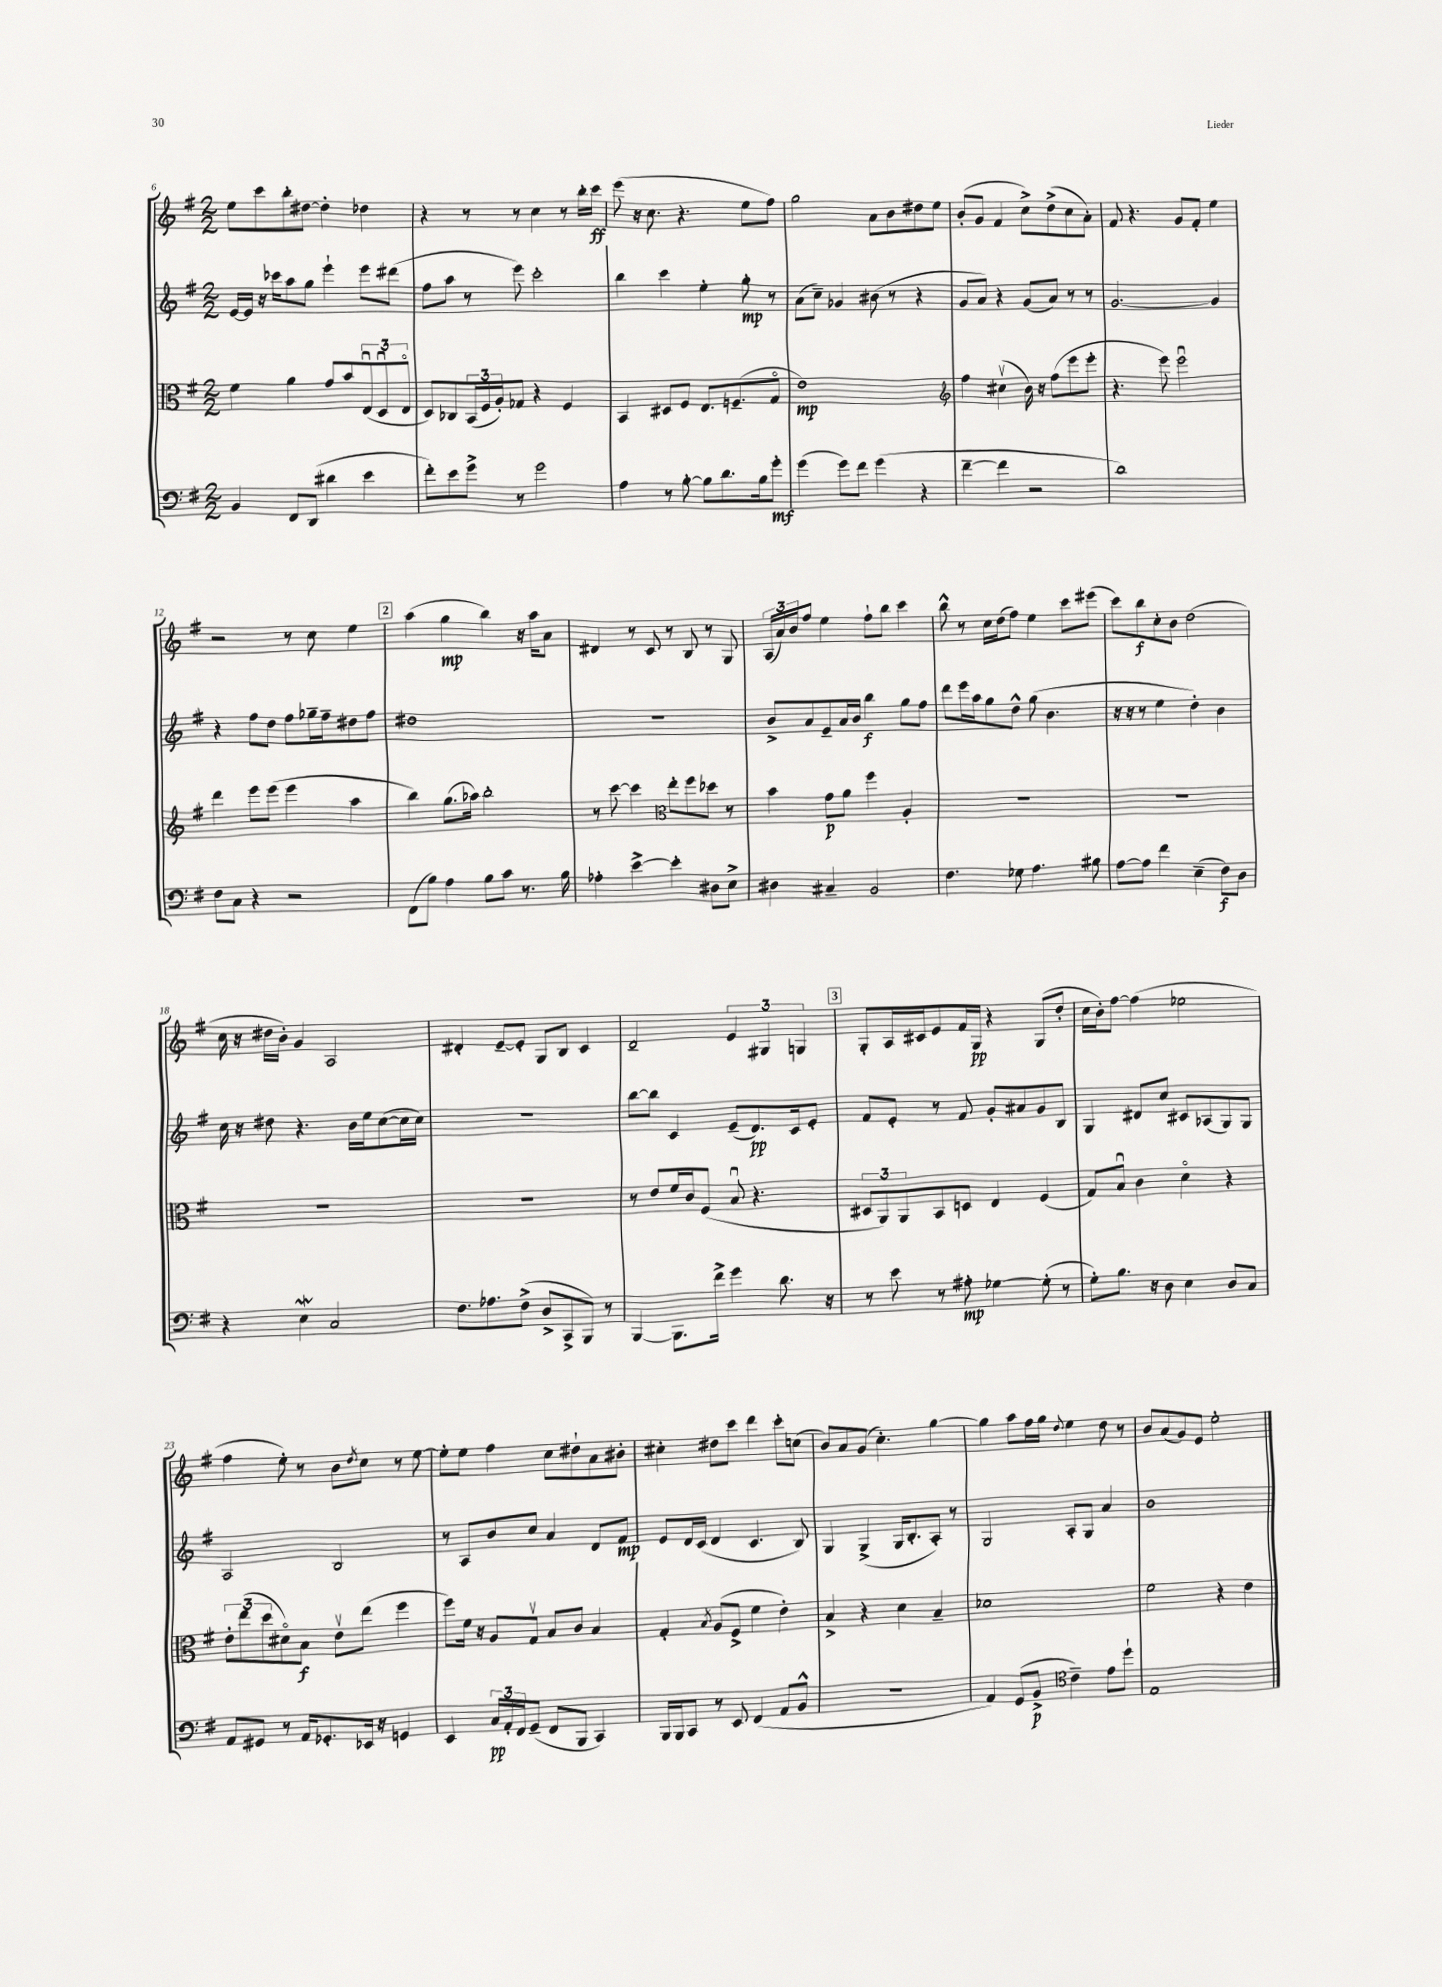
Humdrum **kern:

**kern	**dynam	**kern	**dynam	**kern	**dynam	**kern	**dynam
*part4	*part4	*part3	*part3	*part2	*part2	*part1	*part1
*staff4	*staff4	*staff3	*staff3	*staff2	*staff2	*staff1	*staff1
*clefF4	*	*clefC3	*	*clefG2	*	*clefG2	*
*k[f#]	*	*k[f#]	*	*k[f#]	*	*k[f#]	*
*M2/2	*	*M2/2	*	*M2/2	*	*M2/2	*
=6	=6	=6	=6	=6	=6	=6	=6
4BB/	.	4f#\	.	[16e/LL	.	8ee\L	.
.	.	.	.	16e/JJ]	.	.	.
.	.	.	.	16r	.	8ccc\	.
.	.	.	.	16ccc-X\KL	.	.	.
8FF#/L	.	4a\	.	8aa\	.	8bb'\	.
(8DD/J	.	.	.	8gg\J	.	[8dd#X\J	.
4d#X\	.	8g/L	.	4eee`\	.	4dd#'\]	.
.	.	8b/	.	.	.	.	.
4e\	.	(12Eu/	.	8eee\L	.	4dd-X\	.
.	.	12Du/	.	.	.	.	.
.	.	.	.	(8ddd#X\J	.	.	.
.	.	12E/J	.	.	.	.	.
=7	=7	=7	=7	=7	=7	=7	=7
8f#'\L)	.	8D/L)	.	8ff#\L	.	4r	.
8e\	.	8C-X/	.	8aa\J	.	.	.
8g^\J	.	(24BB/L	.	8r	.	8r	.
.	.	24F#/	.	.	.	.	.
.	.	24A'/J)	.	.	.	.	.
8r	.	8G-X/J	.	8eee\)	.	8r	.
2g\	.	4r	.	2ccc'\	.	4cc\	.
.	.	4F#/	.	.	.	8r	.
.	.	.	.	.	.	16bb'\LL	.
.	.	.	.	.	.	16ccc\JJ	ff
=8	=8	=8	=8	=8	=8	=8	=8
4A\	.	4BB/	.	4bb\	.	(8eee\	.
.	.	.	.	.	.	16r	.
.	.	.	.	.	.	8.cc\	.
8r	.	8D#X/L	.	4ccc\	.	.	.
[8B'\	.	8F#/J	.	.	.	4.r	.
8B\L]	.	8.E/L	.	4ee'\	.	.	.
8.d\	.	.	.	.	.	.	.
.	.	(8.Fn~/	.	.	.	.	.
.	.	.	.	8gg'\	mp	8ee\L	.
16B\k	.	.	.	.	.	.	.
8g'\J	mf	8G/J	.	8r	.	8ff#\J)	.
=9	=9	=9	=9	=9	=9	=9	=9
(4g\	.	1e)	mp	(8a\L	.	2gg\	.
.	.	.	.	8cc~\J)	.	.	.
8g\L)	.	.	.	4g-X/	.	.	.
8f#\J	.	.	.	.	.	.	.
(4g\	.	.	.	(8b#X\	.	8a\L	.
.	.	.	.	8r	.	8b\	.
4r	.	.	.	4r	.	8dd#X\	.
.	.	.	.	.	.	8ee\J	.
=10	=10	=10	=10	=10	=10	=10	=10
*	*	*clefG2	*	*	*	*	*
[4f#~\	.	4ff#\	.	8g/L	.	(8b'/L	.
.	.	.	.	8a/J)	.	8g/J	.
4f#\]	.	(4cc#Xv\	.	4r	.	4f#/	.
2r	.	16b\)	.	(8g/L	.	8cc^\L)	.
.	.	16r	.	.	.	.	.
.	.	(8ff#\L	.	8a/J)	.	(8dd^\	.
.	.	8eee\	.	8r	.	8cc\	.
.	.	8eee'\J	.	8r	.	8a'\J)	.
=11	=11	=11	=11	=11	=11	=11	=11
1d)	.	4.r	.	[2.g/	.	8f#/	.
.	.	.	.	.	.	4.r	.
.	.	8eee\)	.	.	.	.	.
.	.	2eeeu\	.	.	.	8g/L	.
.	.	.	.	.	.	8f#'/J	.
.	.	.	.	4g/]	.	4ee\	.
!!LO:LB:g=z
=12	=12	=12	=12	=12	=12	=12	=12
8F#\L	.	4ddd\	.	4r	.	2r	.
8C\J	.	.	.	.	.	.	.
4r	.	8eee\L	.	8ff#\L	.	.	.
.	.	(8eee\J	.	8dd\J	.	.	.
2r	.	4eee\	.	8ff#\L	.	8r	.
.	.	.	.	16gg-X~\L	.	8cc\	.
.	.	.	.	16ff#~\J	.	.	.
.	.	4aa\	.	8dd#X\	.	4ee\	.
.	.	.	.	8ff#\J	.	.	.
!!LO:REH:place=s1:t=2
=13	=13	=13	=13	=13	=13	=13	=13
(8FF#\L	.	4bb\)	.	1dd#X	.	(4aa\	.
8B\J)	.	.	.	.	.	.	.
4A\	.	(8.gg\L	.	.	.	4gg\	mp
.	.	16aa-X\Jk)	.	.	.	.	.
8B\L	.	2bb'\	.	.	.	4bb\)	.
8c\J	.	.	.	.	.	.	.
8.r	.	.	.	.	.	16r	.
.	.	.	.	.	.	16aa\KL	.
.	.	.	.	.	.	8a\J	.
16B\	.	.	.	.	.	.	.
=14	=14	=14	=14	=14	=14	=14	=14
4A-X'\	.	8r	.	1r	.	4d#X/	.
.	.	[8ccc\	.	.	.	.	.
[4e^\	.	4ccc\]	.	.	.	8r	.
.	.	.	.	.	.	8c/	.
*	*	*clefC3	*	*	*	*	*
4e'\]	.	8ee'\L	.	.	.	8r	.
.	.	8ff#\	.	.	.	8B/	.
8D#X\L	.	8dd-X\J	.	.	.	8r	.
8E^\J	.	8r	.	.	.	8G/	.
=15	=15	=15	=15	=15	=15	=15	=15
4D#X\	.	4b\	.	8b^/L	.	(24A/LL	.
.	.	.	.	.	.	24a/)	.
.	.	.	.	.	.	24b/J	.
.	.	.	.	8a/	.	8ff#/J	.
4C#X~/	.	8g\L	p	8e~/	.	4ee\	.
.	.	8a\J	.	16a/L	.	.	.
.	.	.	.	16b/JJ	.	.	.
2BB/	.	4ff#\	.	4bb\	f	8ff#`\L	.
.	.	.	.	.	.	8bb\J	.
.	.	4A'/	.	8gg\L	.	4ccc\	.
.	.	.	.	8ff#\J	.	.	.
=16	=16	=16	=16	=16	=16	=16	=16
4.F#\	.	1r	.	8ddd\L	.	8bb^^\	.
.	.	.	.	16eee\L	.	8r	.
.	.	.	.	16aa\J	.	.	.
.	.	.	.	8gg\	.	16cc\LL	.
.	.	.	.	.	.	(16dd\J	.
8G-X\	.	.	.	8dd^^\J	.	8ff#\J)	.
4.A\	.	.	.	(8gg\	.	4ee\	.
.	.	.	.	4.b\	.	.	.
.	.	.	.	.	.	8ccc\L	.
8B#X\	.	.	.	.	.	(8eee#X\J	.
=17	=17	=17	=17	=17	=17	=17	=17
[8A\L	.	1r	.	16r	.	8ccc\L)	.
.	.	.	.	16r	.	.	.
8A\J]	.	.	.	8r	.	8bb\	f
4f#\	.	.	.	4ee\	.	8cc'\	.
.	.	.	.	.	.	8b\J	.
(4E~\	.	.	.	4dd'\)	.	(2dd\	.
8F#\L)	f	.	.	4b\	.	.	.
8D\J	.	.	.	.	.	.	.
!!LO:LB:g=z
=18	=18	=18	=18	=18	=18	=18	=18
4r	.	1r	.	16cc\	.	16cc\	.
.	.	.	.	16r	.	16r	.
.	.	.	.	8dd#X\	.	16dd#X\LL	.
.	.	.	.	.	.	16b'\JJ)	.
4EW\	.	.	.	4.r	.	4g/	.
2C/	.	.	.	.	.	2A/	.
.	.	.	.	16b\LL	.	.	.
.	.	.	.	16ee\J	.	.	.
.	.	.	.	([8cc\	.	.	.
.	.	.	.	16cc\L]	.	.	.
.	.	.	.	16cc\JJ)	.	.	.
=19	=19	=19	=19	=19	=19	=19	=19
8.F#\L	.	1r	.	1r	.	4d#X'/	.
8.A-X\	.	.	.	.	.	.	.
.	.	.	.	.	.	[8e~/L	.
(8F#^\J	.	.	.	.	.	8e'/J]	.
8D^/L	.	.	.	.	.	8G/L	.
8CC^/	.	.	.	.	.	8B/J	.
8BBB/J)	.	.	.	.	.	4c/	.
8r	.	.	.	.	.	.	.
=20	=20	=20	=20	=20	=20	=20	=20
[4BBB/	.	8r	.	[8bb\L	.	2d~/	.
.	.	8e/L	.	8bb\J]	.	.	.
8.BBB\L]	.	16f#/L	.	4c/	.	.	.
.	.	16c/J	.	.	.	.	.
.	.	(8F#/J	.	.	.	.	.
16f#^\Jk	.	.	.	.	.	.	.
4g\	.	8Bu/	.	(8e~/L	.	6e/	.
.	.	4.r	.	8.d/)	pp	.	.
.	.	.	.	.	.	6G#X/	.
8.d\	.	.	.	.	.	.	.
.	.	.	.	16c/k	.	.	.
.	.	.	.	.	.	6Gn/	.
.	.	.	.	8e'/J	.	.	.
16r	.	.	.	.	.	.	.
!!LO:REH:place=s1:t=3
=21	=21	=21	=21	=21	=21	=21	=21
8r	.	12D#X/L	.	8f#/L	.	8G'/L	.
.	.	12AA/)	.	.	.	.	.
8e\	.	.	.	8e'/J	.	16A/L	.
.	.	12AA/	.	.	.	.	.
.	.	.	.	.	.	16c#X/J	.
8r	.	8BB/	.	8r	.	8e/	.
8A#X'\	mp	8Dn/J	.	8f#/	.	16f#/L	.
.	.	.	.	.	.	16G/JJ	pp
[4G-X\	.	4E/	.	8g'/L	.	4r	.
.	.	.	.	8a#X/	.	.	.
(8G-'\]	.	(4F#/	.	8g/	.	(8G/L	.
8r	.	.	.	8B/J	.	8dd'/J	.
=22	=22	=22	=22	=22	=22	=22	=22
8G'\L)	.	8G/L)	.	4G/	.	16cc\LL	.
.	.	.	.	.	.	16b'\J)	.
8.B\J	.	8Bu/J	.	.	.	[8ff#\J	.
.	.	4c\	.	8d#X/L	.	(4ff#\]	.
16r	.	.	.	.	.	.	.
8D\	.	.	.	8cc/J	.	.	.
4E\	.	4d\	.	8c#X/L	.	2ee-X\	.
.	.	.	.	(8A-X/	.	.	.
8D/L	.	4r	.	8G/)	.	.	.
8C/J	.	.	.	8G/J	.	.	.
!!LO:LB:g=z
=23	=23	=23	=23	=23	=23	=23	=23
8AA/L	.	12e'\L	.	2A/	.	4ff#\	.
.	.	(12ee\	.	.	.	.	.
8GG#X/J	.	.	.	.	.	.	.
.	.	12dd\	.	.	.	.	.
8r	.	8d#X\)	.	.	.	8ee'\)	.
16AA/KL	.	8B\J	f	.	.	8r	.
8.GG-X'/	.	.	.	.	.	.	.
.	.	8ev\L	.	2B/	.	8b\L	.
.	.	.	.	.	.	8qdd/	.
16EE-X/Jk	.	(8ee\J	.	.	.	8cc\J	.
16r	.	.	.	.	.	.	.
4GGn/	.	4ff#\	.	.	.	8r	.
.	.	.	.	.	.	[8ee\	.
=24	=24	=24	=24	=24	=24	=24	=24
4EE/	.	8ff#\L)	.	8r	.	8ee'\L]	.
.	.	16f#\Jk	.	8A/L	.	8ee\J	.
.	.	16r	.	.	.	.	.
24C/LL	pp	8A/L	.	8b/	.	4ff#\	.
24AA'/	.	.	.	.	.	.	.
24FF#/J	.	.	.	.	.	.	.
(8GG~/J	.	8Gv/J	.	8cc/J	.	.	.
8FF#/L	.	8B/L	.	4a/	.	8cc\L	.
8BBB/J	.	8c/J	.	.	.	8dd#X`\	.
4CC/)	.	4B/	.	8d/L	.	8a\	.
.	.	.	.	8f#/J	mp	8b#X'\J	.
=25	=25	=25	=25	=25	=25	=25	=25
16BBB/LL	.	4G'/	.	8e/L	.	4cc#X'\	.
16BBB/J	.	.	.	.	.	.	.
8CC/J	.	.	.	16d/L	.	.	.
.	.	.	.	(16c/JJ	.	.	.
.	.	8qB/	.	.	.	.	.
8r	.	(8A/L	.	4d/	.	8dd#X\L	.
8EE/	.	8F#^/J	.	.	.	8ccc\J	.
(4FF#/	.	4f#\	.	4.c/	.	4ddd\	.
8AA/L	.	4e'\)	.	.	.	8ccc'\L	.
8BB^^/J	.	.	.	8B/)	.	(8ccn\J	.
=26	=26	=26	=26	=26	=26	=26	=26
1r	.	4B^/	.	4G/	.	8b/L)	.
.	.	.	.	.	.	8a/	.
.	.	4r	.	(4G^/	.	(8g/J	.
.	.	.	.	.	.	4.cc'\)	.
.	.	4d\	.	16G/KL	.	.	.
.	.	.	.	8.B'/	.	.	.
.	.	4B~/	.	8A'/J)	.	[4gg\	.
.	.	.	.	8r	.	.	.
=27	=27	=27	=27	=27	=27	=27	=27
4AA/)	.	1d-X	.	2G/	.	4gg\]	.
(8GG/L	.	.	.	.	.	8aa\L	.
8BB^/J	p	.	.	.	.	16ff#\L	.
.	.	.	.	.	.	16gg\JJ	.
*clefC4	*	*	*	*	*	*	*
.	.	.	.	.	.	8qqdd/	.
4c~\)	.	.	.	8A'/L	.	4ee\	.
.	.	.	.	8G/J	.	.	.
8e\L	.	.	.	4a/	.	8dd\	.
8dd`\J	.	.	.	.	.	8r	.
=28	=28	=28	=28	=28	=28	=28	=28
1E	.	2f#\	.	1b	.	8b/L	.
.	.	.	.	.	.	(8a/	.
.	.	.	.	.	.	8g/)	.
.	.	.	.	.	.	8e/J	.
.	.	4r	.	.	.	2ee'\	.
.	.	4e\	.	.	.	.	.
==	==	==	==	==	==	==	==
*-	*-	*-	*-	*-	*-	*-	*-
